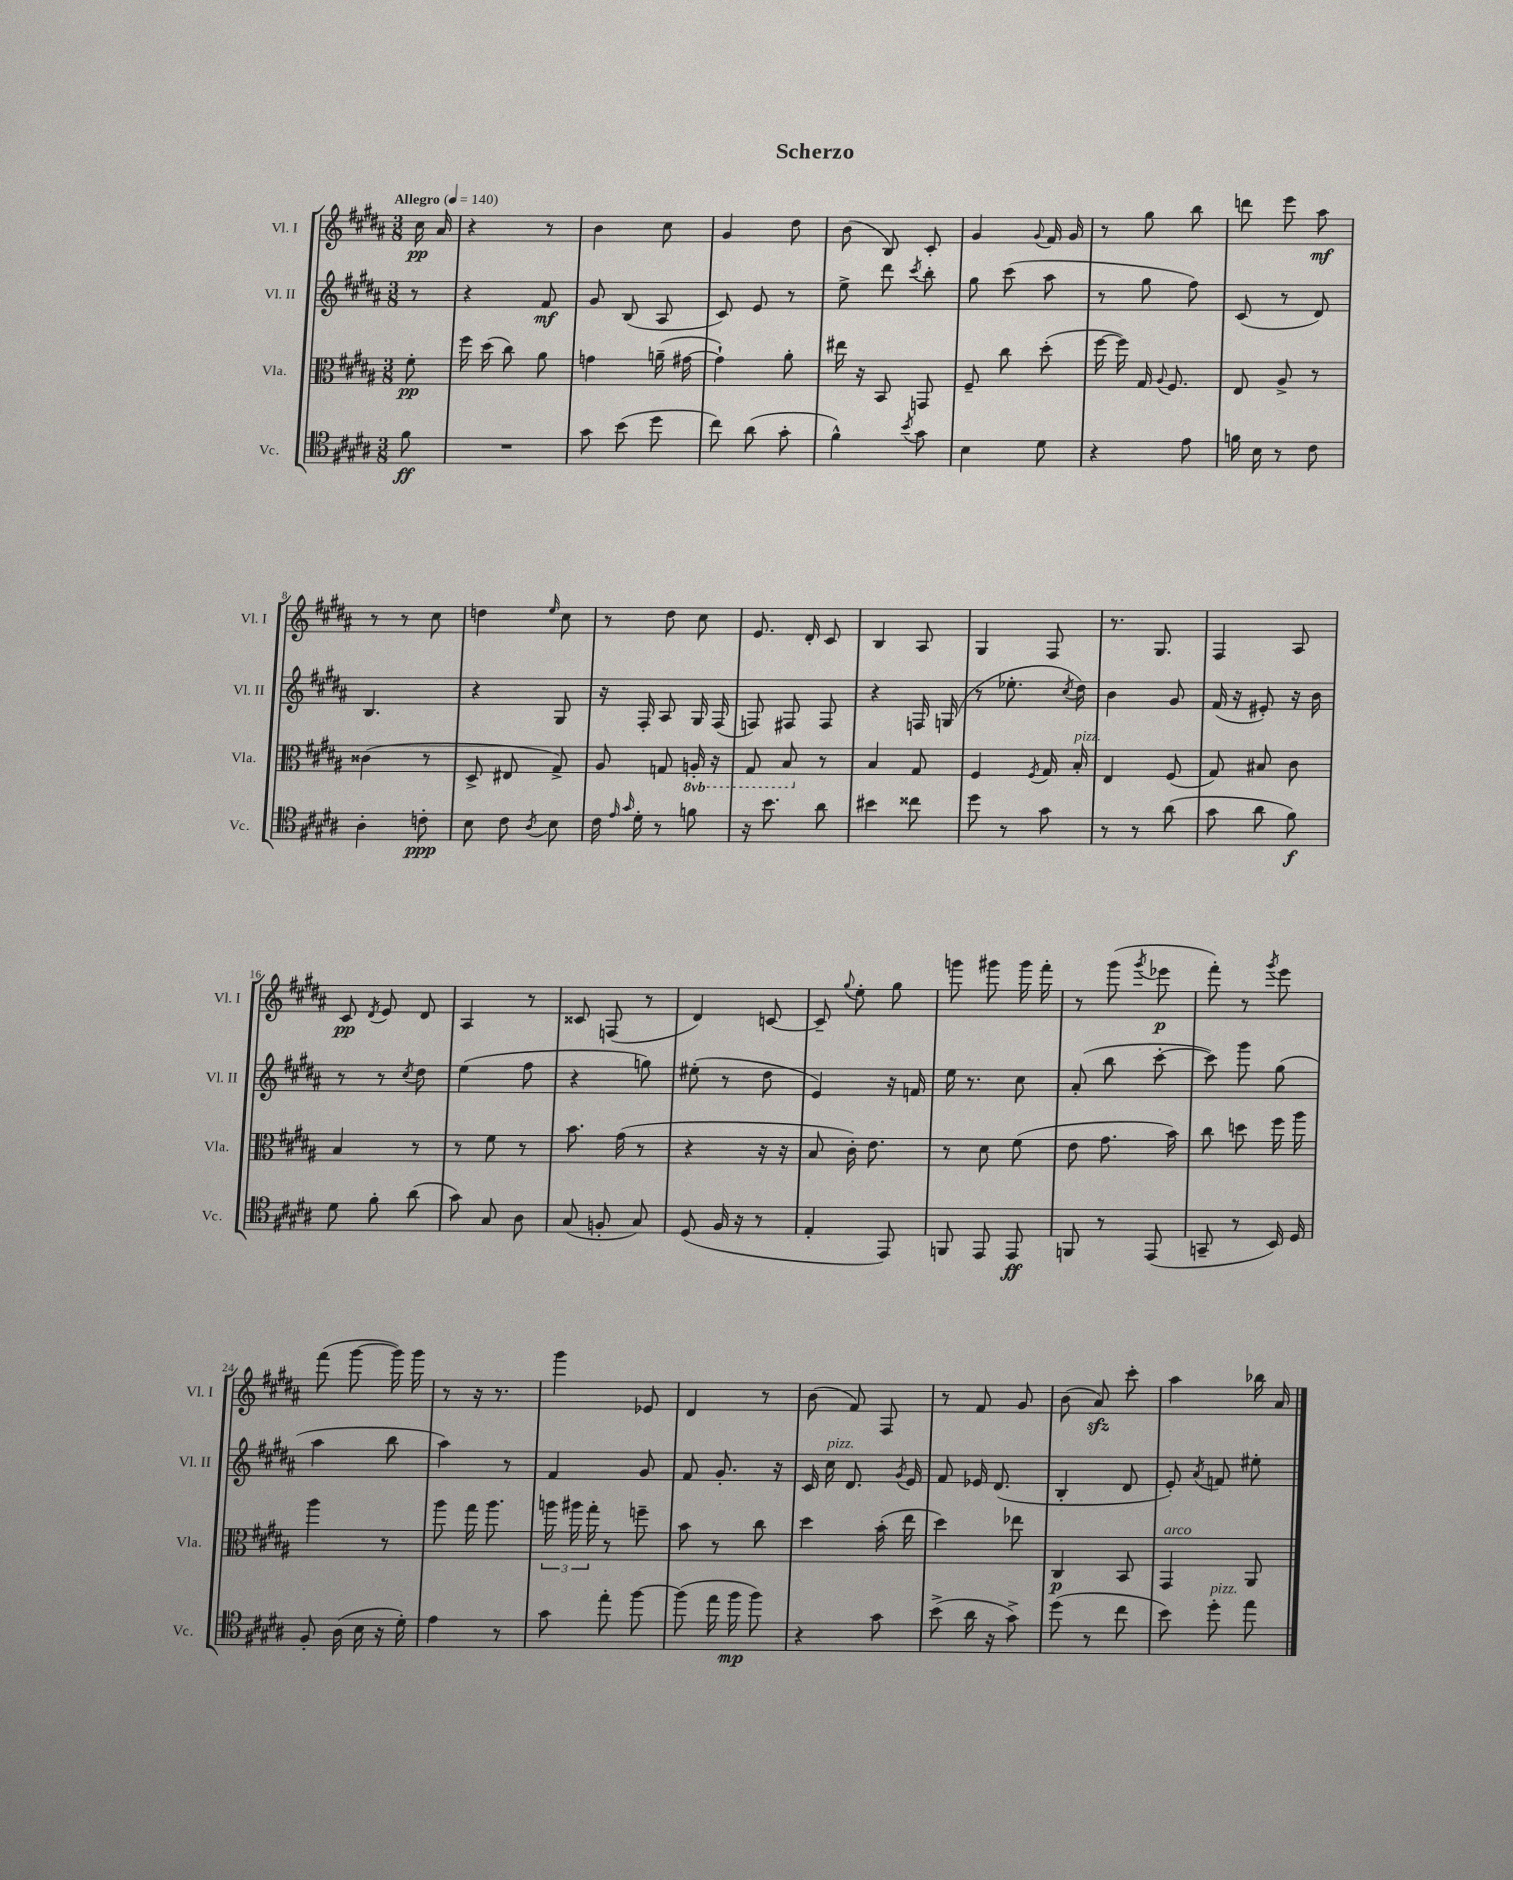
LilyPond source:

\header { title = "Scherzo" }
<<
\new StaffGroup <<
\new Staff = "s0" \with { instrumentName = "Vl. I" shortInstrumentName = "Vl. I" } {
    \clef treble \key b \major \numericTimeSignature \time 3/8 \partial 8 \tempo "Allegro" 4 = 140
    \autoBeamOff cis''16\pp ais'16 |
    r4 r8 |
    b'4 cis''8 |
    gis'4 dis''8 |
    b'8( b8) cis'8-. |
    gis'4 \appoggiatura { gis'8 } fis'16 gis'16 |
    r8 gis''8 b''8 |
    d'''8 e'''8 ais''8\mf |
    r8 r8 cis''8 |
    d''4 \grace { e''16 } cis''8 |
    r8 dis''8 cis''8 |
    e'8. dis'16-. cis'8 |
    b4 ais8 |
    gis4 fis8 |
    r8. gis8. |
    fis4 ais8 |
    cis'8\pp \acciaccatura { dis'8 } e'8 dis'8 |
    ais4 r8 |
    cisis'8 f8( r8 |
    dis'4) c'8~ |
    c'8-- \appoggiatura { gis''8 } e''8-. gis''8 |
    g'''8 gis'''8 gis'''16 fis'''16-. |
    r8 gis'''8( \acciaccatura { gis'''8 } ees'''8\p |
    fis'''8-.) r8 \acciaccatura { gis'''8 } e'''8 |
    fis'''8( gis'''8~ gis'''16) gis'''16 |
    r8 r16 r8. |
    gis'''4 ees'8 |
    dis'4 r8 |
    b'8( fis'8) fis8 |
    r8 fis'8 gis'8 |
    b'8( ais'8\sfz) cis'''8-. |
    ais''4 bes''16 ais'16 \bar "|." |
}
\new Staff = "s1" \with { instrumentName = "Vl. II" shortInstrumentName = "Vl. II" } {
    \clef treble \key b \major \numericTimeSignature \time 3/8 \partial 8
    \autoBeamOff r8 |
    r4 fis'8\mf |
    gis'8 b8( ais8 |
    cis'8) e'8 r8 |
    e''8-> dis'''8 \acciaccatura { cis'''8 } b''8-. |
    gis''8 cis'''8( ais''8 |
    r8 gis''8 fis''8) |
    cis'8( r8 dis'8) |
    b4. |
    r4 gis8 |
    r16 fis16-. ais8 gis16 fis16( |
    f8) fis8 fis8 |
    r4 f16 g16( |
    r8 ees''8.-. \acciaccatura { cis''8 } dis''16) |
    b'4 gis'8 |
    fis'16( r16 eis'8-.) r16 b'16 |
    r8 r8 \acciaccatura { cis''8 } dis''8 |
    e''4( fis''8 |
    r4 g''8) |
    eis''8-.( r8 dis''8 |
    e'4) r16 f'16 |
    e''16 r8. cis''8 |
    ais'8-.( b''8 cis'''8~-. |
    cis'''8) gis'''8 gis''8( |
    ais''4 b''8 |
    ais''4) r8 |
    fis'4 gis'8 |
    fis'8 gis'8.-. r16 |
    cis'16 cis''16^\markup { \italic "pizz." } dis'8. \acciaccatura { gis'8 } e'16 |
    fis'8 ees'16 dis'8.( |
    b4-. dis'8 |
    e'8-.) \acciaccatura { ais'8 } f'8 eis''8-. \bar "|." |
}
\new Staff = "s2" \with { instrumentName = "Vla." shortInstrumentName = "Vla." } {
    \clef alto \key b \major \numericTimeSignature \time 3/8 \set Staff.ottavationMarkups = #ottavation-simple-ordinals \partial 8
    \autoBeamOff fis'8-.\pp |
    fis''16 dis''16( cis''8) ais'8 |
    g'4 a'16--( gis'16~ |
    gis'4-!) ais'8-. |
    eis''16 r16 b,8 g,8 |
    fis8-- cis''8 dis''8-.( |
    fis''16~ fis''16) gis16 \appoggiatura { ais8 } fis8. |
    e8 ais8-> r8 |
    cisis'4( r8 |
    dis8-> eis8 gis8->) |
    ais8 g8 \ottava #-1 a,16-. r16 |
    gis,8 b,8 \ottava #0 r8 |
    b4 gis8 |
    fis4 \acciaccatura { fis8 } gis16 b16-.^\markup { \italic "pizz." } |
    e4 fis8( |
    gis8) bis8 cis'8 |
    b4 r8 |
    r8 fis'8 r8 |
    b'8. gis'16( r8 |
    r4 r16 r16 |
    b8 cis'16-.) e'8. |
    r8 dis'8 fis'8( |
    e'8 gis'8. b'16) |
    cis''8 d''8 fis''16 ais''16 |
    ais''4 r8 |
    ais''8 gis''16 ais''8. |
    \tuplet 3/2 { a''16 ais''16 gis''16-. } r8 f''8-- |
    b'8 r8 cis''8 |
    dis''4 b'16-.( e''16 |
    dis''4) ees''8 |
    cis4\p b,8 |
    gis,4^\markup { \italic "arco" } ais,8 \bar "|." |
}
\new Staff = "s3" \with { instrumentName = "Vc." shortInstrumentName = "Vc." } {
    \clef tenor \key b \major \numericTimeSignature \time 3/8 \partial 8
    \autoBeamOff fis'8\ff |
    R4. |
    gis'8 b'8( dis''8 |
    cis''8) ais'8( gis'8-. |
    fis'4-^) \acciaccatura { b'8 } gis'8 |
    b4 dis'8 |
    r4 e'8 |
    f'16 b16 r8 cis'8 |
    ais4-. c'8-.\ppp |
    b8 cis'8 \acciaccatura { ais8 } b8 |
    cis'16 \grace { e'16 gis'16 } dis'16-. r8 f'8 |
    r16 b'8. ais'8 |
    bis'4 cisis''8 |
    dis''8 r8 gis'8 |
    r8 r8 ais'8( |
    gis'8 ais'8 fis'8\f) |
    dis'8 fis'8-. ais'8( |
    gis'8) gis8 ais8 |
    gis8( f8-. gis8) |
    dis8( fis16 r16 r8 |
    e4-. e,8) |
    f,8 e,8 e,8\ff |
    f,8 r8 e,8( |
    g,8-- r8 b,16) dis16 |
    fis8-. ais16( b16 r16 dis'16-.) |
    e'4 r8 |
    gis'8 e''8-. fis''8~ |
    fis''8( e''16 fis''16\mp fis''8) |
    r4 gis'8 |
    b'8->( ais'16 r16 gis'8->) |
    dis''8( r8 cis''8 |
    b'8) dis''8-.^\markup { \italic "pizz." } e''8 \bar "|." |
}
>>
>>
